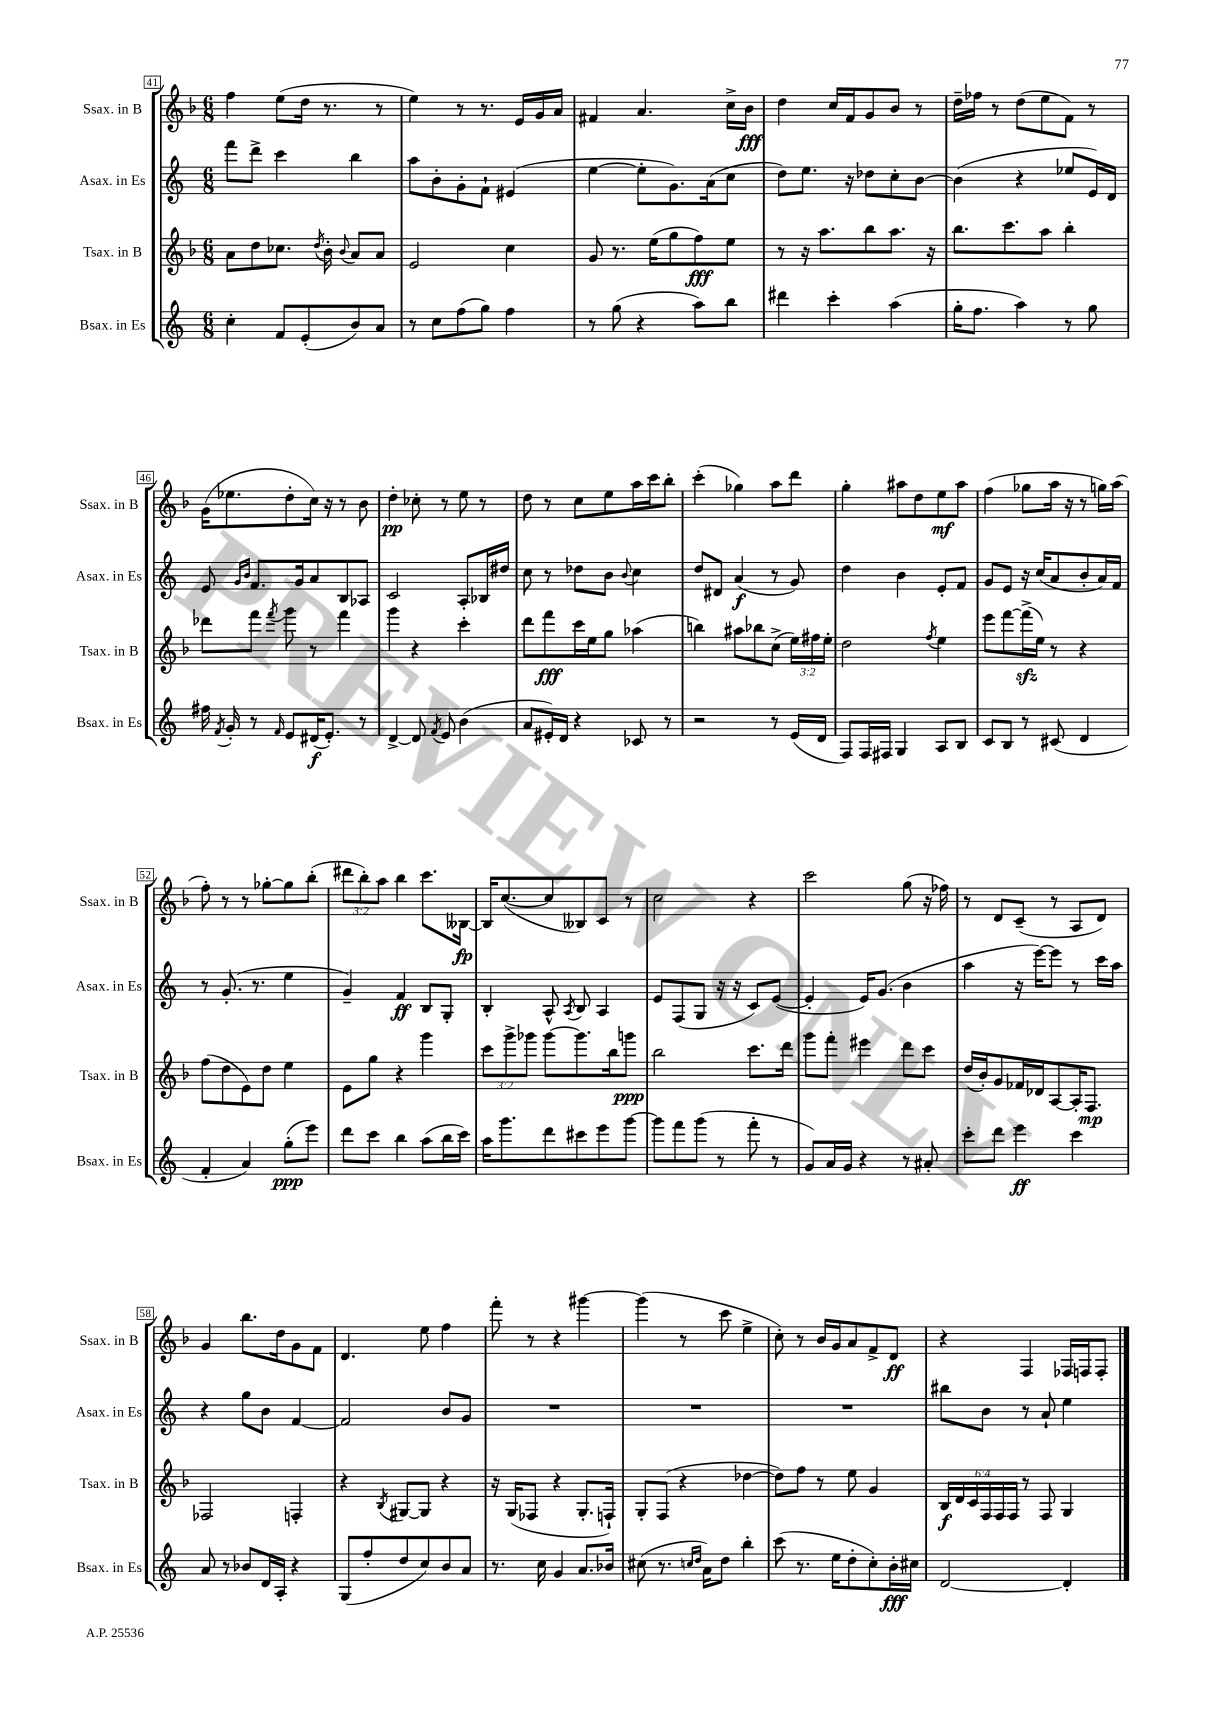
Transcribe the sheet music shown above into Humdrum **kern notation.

**kern	**kern	**kern	**kern
*staff4	*staff3	*staff2	*staff1
*clefG2	*clefG2	*clefG2	*clefG2
*k[]	*k[b-]	*k[]	*k[b-]
*M6/8	*M6/8	*M6/8	*M6/8
4cc'\	8a\L	8fff\L	4ff\
.	8dd\	8ddd^\J	.
8f/L	8.cc-\J	4ccc\	(8ee\L
(8e'/	.	.	16dd\Jk
.	8qdd/	.	.
.	16b-'\	.	8.r
.	8qqb-/	.	.
8b/)	8a/L	4bb\	.
8a/J	8a/J	.	8r
=	=	=	=
8r	2e/	8aa\L	4ee\)
8cc\L	.	8b'\	.
(8ff\	.	8g'\	8r
8gg\J)	.	8f`\J	8.r
4ff\	4cc\	(4e#/	.
.	.	.	16e/LL
.	.	.	16g/
.	.	.	16a/JJ
=	=	=	=
8r	8g/	[4ee\	4f#/
(8gg\	8.r	.	.
4r	.	8ee'\]L	4.a/
.	(16ee\LK	.	.
.	8gg\	8.g\)	.
8aa\L)	8ff\)	.	.
.	.	(16a\k	.
8bb\J	8ee\J	8cc\J	16cc^\LL
.	.	.	16b-\JJ
=	=	=	=
4ddd#\	8r	8dd\L)	4dd\
.	16r	8.ee\J	.
.	8.aa\L	.	.
4ccc'\	.	.	16cc/LL
.	.	16r	16f/J
.	8bb-\	8dd-\L	8g/
(4aa\	8.aa\J	8cc'\	8b-/J
.	.	[8b\J	8r
.	16r	.	.
=	=	=	=
16gg'\LK	8.bb-\L	(4b\]	16dd~\LL
8.ff\J	.	.	16ff-\JJ
.	.	.	8r
.	8.ccc\	.	.
4aa\)	.	4r	(8dd\L
.	8aa\J	.	8ee\
8r	4bb-'\	8ee-/L	8f\J)
8gg\	.	16e/L)	8r
.	.	16d/JJ	.
=	=	=	=
16ff#\	8ddd-\L	8e/	(16g\LK
8qf/	.	.	.
16g'/	.	.	8.ee-\
.	.	16qqg/LL	.
.	.	16qqb/JJ	.
8r	8fff\J	8.f/L	.
16qqf/	8qfff/	.	.
8e/L	8ggg\	.	8dd'\
.	.	16g/k	.
(16d#/K	8r	8a/	16cc\Jk)
8.e'/J)	.	.	16r
.	4fff\	8B/	8r
8r	.	8A-/J	8b-\
=	=	=	=
[4d^/	4ggg\	2c/	4dd'\
8d/]	4r	.	8cc-'\
8qf/	.	.	.
8e/	.	.	8r
(4b\	4ccc'\	8A'/L	8ee\
.	.	16B-/L	8r
.	.	16dd#/JJ	.
=	=	=	=
8a/L	8ddd\L	8cc\	8dd\
16e#'/L)	8fff\	8r	8r
16d/JJ	.	.	.
4r	16ccc\L	8dd-\L	8cc\L
.	16ee\J	.	.
.	8gg\J	8b\J	8ee\
.	.	8qqb/	.
8c-/	(4aa-\	4cc\	16aa\L
.	.	.	16ccc\J
8r	.	.	8bb-'\J
=	=	=	=
2r	4bb\)	8dd/L	(4ccc'\
.	.	8d#/J	.
.	8aa#\L	(4a/	4gg-\)
.	8bb-\	.	.
8r	(8cc^\J	8r	8aa\L
(16e/LL	24ee\LL)	8g/)	8ddd\J
.	24ff#\	.	.
16d/JJ	.	.	.
.	24ee'\JJ	.	.
=	=	=	=
8F/L)	2dd\	4dd\	4gg'\
16F/L	.	.	.
16F#/JJ	.	.	.
4G/	.	4b\	8aa#\L
.	.	.	8dd\
.	8qff/	.	.
8A/L	4ee\	8e'/L	8ee\
8B/J	.	8f/J	8aa#\J
=	=	=	=
8c/L	8eee\L	8g/L	(4ff\
8B/J	[8fff\	8e/J	.
8r	(16fff^\]L	16r	8gg-\L
.	16ee\JJ)	(16cc/LK	.
(8c#/	8r	8a/	16aa\Jk
.	.	.	16r
4d/	4r	8b'/	8r
.	.	16a/L)	16gg\LL)
.	.	16f/JJ	(16aa\JJ
=	=	=	=
4f'/	(8ff\L	8r	8ff'\)
.	8dd\	(8.g'/	8r
4a/)	8e\)	.	8r
.	.	8.r	.
.	8dd\J	.	[8gg-'\L
(8gg'\L	4ee\	4ee\	8gg-\]
8eee\J)	.	.	(8bb-'\J
=	=	=	=
8ddd\L	8e\L	4g~/)	12ddd#\L
.	.	.	12bb-'\)
8ccc\J	8gg\J	.	.
.	.	.	12aa\J
4bb\	4r	4f/	4bb-\
(8aa\L	4ggg\	8B/L	8.ccc\L
16bb\L	.	8G'/J	.
16ccc\JJ)	.	.	[16B--\Jk
=	=	=	=
16aa\LK	12ccc\L	4B'/	16B--/]LK
8.ggg\	.	.	([8.cc/
.	12ggg^\	.	.
.	12ggg-\J	.	.
8ddd\	[8ggg-\L	8A^^/	8cc/]
.	.	8qA/	.
8ccc#\	8.ggg-\]	8B/	8B--/)
8eee\	.	4A/	8c/J
.	16bb-\k	.	.
[8ggg\J	8ggg\J	.	8r
=	=	=	=
8ggg\]L	2bb-\	8e/L	2cc\
8fff\	.	(8F/	.
(8ggg\J	.	8G/J	.
8r	.	16r	.
.	.	16r	.
8fff'\	8.ccc\L	8c/L)	4r
8r	.	([8e/J	.
.	16ddd\Jk	.	.
=	=	=	=
8g/L)	8ggg\L	4e'/]	2ccc\
16a/L	8fff'\J	.	.
16g/JJ	.	.	.
4r	4eee#\	16e/LK)	.
.	.	(8.g/J	.
8r	8ddd\L	4b\	(8gg\
8a#'/	8ccc\J	.	16r
.	.	.	16ff-\)
=	=	=	=
8ccc'\L	(16dd/LL	4aa\	8r
.	16b-'/J)	.	.
8ddd\J	8g/	.	8d/L
4eee\	16f-/L	16r	(8c~/J
.	16d-/J	[16eee\LK)	.
.	[8A/	8eee\]J	8r
4ccc\	16A'/]K	8r	8A/L
.	8.F/J	.	.
.	.	16ccc\LL	8d/J)
.	.	16aa\JJ	.
=	=	=	=
8a/	2F-/	4r	4g/
8r	.	.	.
8b-/L	.	8gg\L	8.bb-\L
16d/L	.	8b\J	.
16A'/JJ	.	.	16dd\k
4r	4F'/	[4f/	8g\
.	.	.	8f\J
=	=	=	=
(8G/L	4r	2f/]	4.d/
8ff'/	.	.	.
.	8qB-/	.	.
8dd/	[8G#/L	.	.
8cc/)	8G#/]J	.	8ee\
8b/	4r	8b/L	4ff\
8a/J	.	8g/J	.
=	=	=	=
8.r	16r	2.r	8fff'\
.	(16G/LK	.	.
.	8F-/J	.	8r
16cc\	.	.	.
4g/	4r	.	4r
8.a/L	8.G'/L	.	[4ggg#\
16b-/Jk	16F`/Jk)	.	.
=	=	=	=
(8cc#\	8G'/L	2.r	(4ggg#\]
8.r	(8F/J	.	.
.	4r	.	8r
16qqcc/LL	.	.	.
16qqdd/JJ	.	.	.
16a\LK)	.	.	.
8dd\J	.	.	8ccc\
4bb'\	[4dd-\	.	4ee^\
=	=	=	=
(8ccc\	8dd-\]L)	2.r	8cc'\)
8.r	8ff\J	.	8r
.	8r	.	16b-/LL
16ee\LK	.	.	16g/J
8dd'\	8ee\	.	8a/
8cc'\)	4g/	.	8f^/
16b'\L	.	.	8d/J
16cc#\JJ	.	.	.
=	=	=	=
[2d/	24B-/LL	8bb#\L	4r
.	24d/	.	.
.	24c/	.	.
.	24F/	8b\J	.
.	24F/	.	.
.	24F/JJ	.	.
.	8r	8r	4F/
.	8F/	8a`/	.
4d'/]	4G/	4ee\	16F-/LL
.	.	.	16F/J
.	.	.	8F'/J
==	==	==	==
*-	*-	*-	*-
